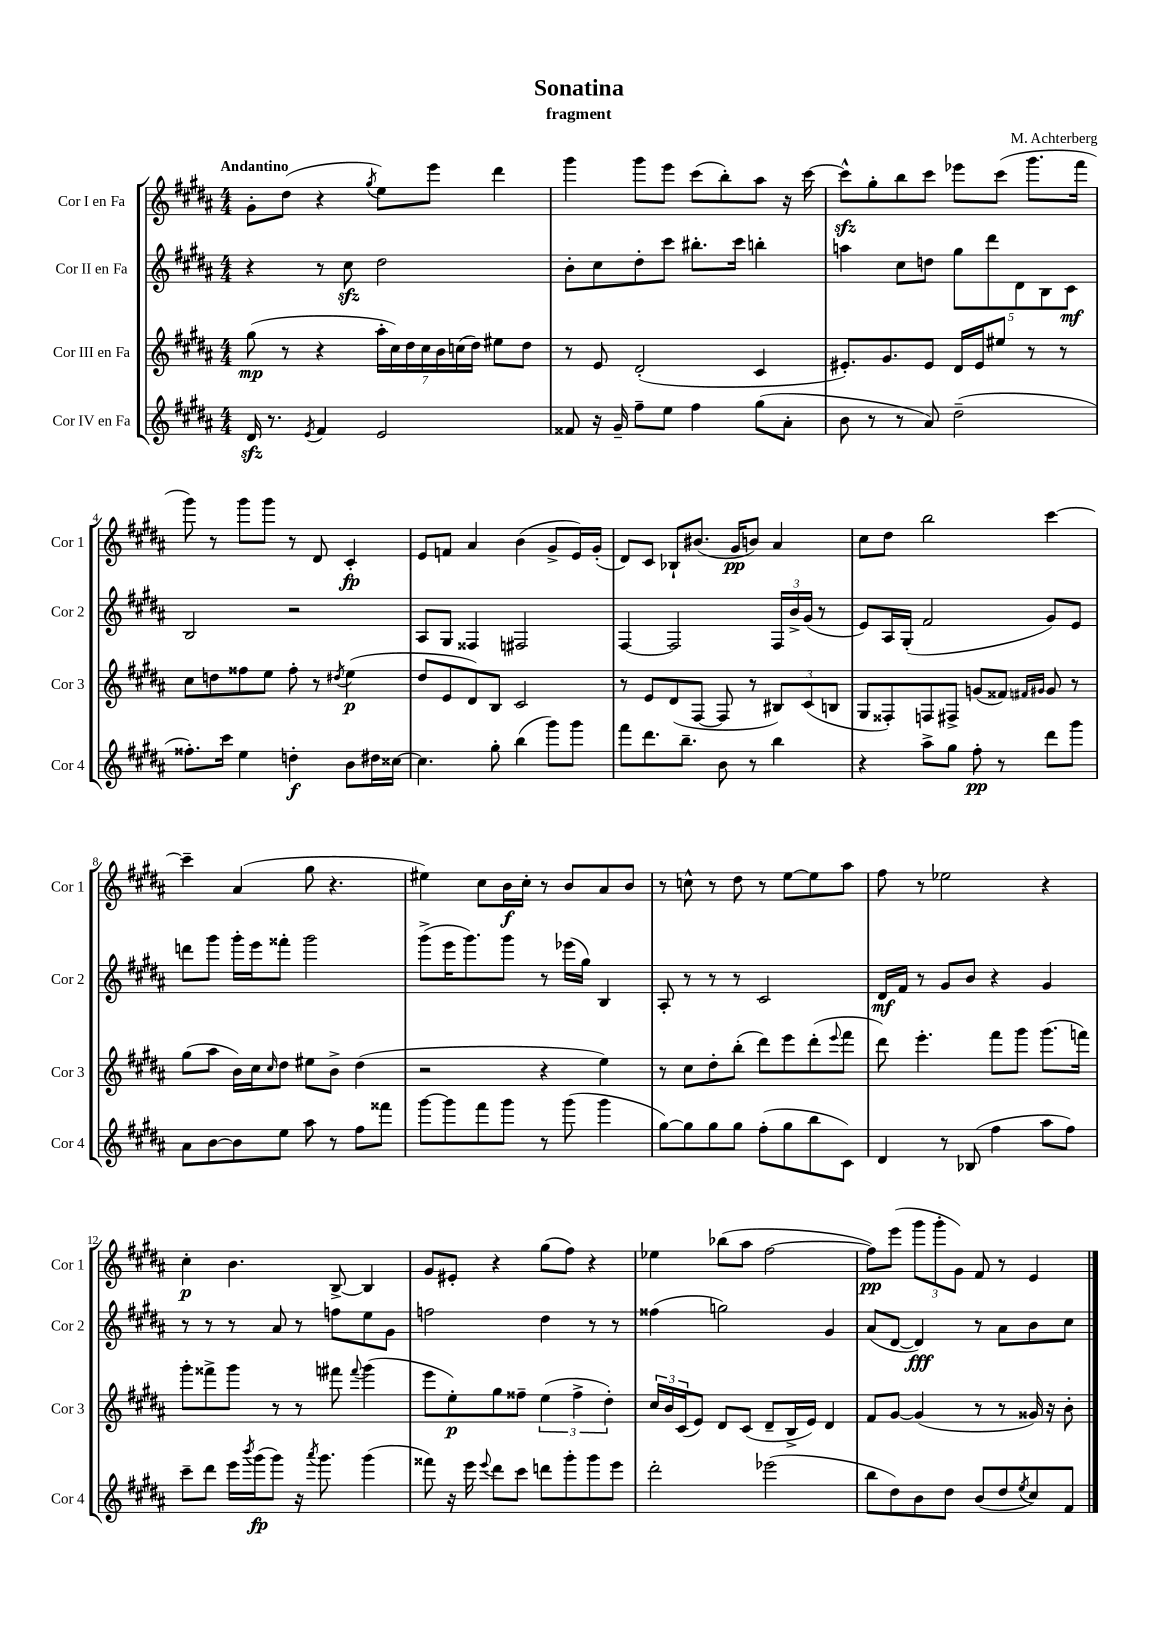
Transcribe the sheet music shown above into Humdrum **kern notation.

**kern	**dynam	**kern	**dynam	**kern	**dynam	**kern	**dynam
*part4	*part4	*part3	*part3	*part2	*part2	*part1	*part1
*staff4	*staff4	*staff3	*staff3	*staff2	*staff2	*staff1	*staff1
*I"Cor IV en Fa	*	*I"Cor III en Fa	*	*I"Cor II en Fa	*	*I"Cor I en Fa	*
*I'Cor 4	*	*I'Cor 3	*	*I'Cor 2	*	*I'Cor 1	*
*clefG2	*	*clefG2	*	*clefG2	*	*clefG2	*
*k[f#c#g#d#a#]	*	*k[f#c#g#d#a#]	*	*k[f#c#g#d#a#]	*	*k[f#c#g#d#a#]	*
*M4/4	*	*M4/4	*	*M4/4	*	*M4/4	*
=1	=1	=1	=1	=1	=1	=1	=1
!	!	!	!	!	!	!LO:TX:a:B:t=Andantino	!
16d#zz/	.	(8gg#\	mp	4r	.	8g#'\L	.
8.r	.	.	.	.	.	.	.
.	.	8r	.	.	.	(8dd#\J	.
8qe/	.	.	.	.	.	.	.
4f#/	.	4r	.	8r	.	4r	.
.	.	.	.	8cc#zz\	.	.	.
.	.	.	.	.	.	8qgg#/	.
2e/	.	28aa#'\LL	.	2dd#\	.	8ee\L)	.
.	.	28cc#\)	.	.	.	.	.
.	.	28dd#\	.	.	.	.	.
.	.	28cc#\	.	.	.	.	.
.	.	.	.	.	.	8eee\J	.
.	.	28b\	.	.	.	.	.
.	.	(28ccn\	.	.	.	.	.
.	.	28dd#\JJ)	.	.	.	.	.
.	.	8ee#X\L	.	.	.	4ddd#\	.
.	.	8dd#\J	.	.	.	.	.
=2	=2	=2	=2	=2	=2	=2	=2
8f##X/	.	8r	.	8b'\L	.	4ggg#\	.
16r	.	8e/	.	8cc#\	.	.	.
16g#~/	.	.	.	.	.	.	.
8ff#~\L	.	(2d#'/	.	8dd#'\	.	8ggg#\L	.
8ee\J	.	.	.	8ccc#\J	.	8eee\J	.
4ff#\	.	.	.	8.bb#X'\L	.	(8ccc#\L	.
.	.	.	.	.	.	8bb'\)	.
.	.	.	.	16ccc#\Jk	.	.	.
(8gg#\L	.	4c#/	.	4bbn'\	.	8aa#\J	.
8a#'\J	.	.	.	.	.	16r	.
.	.	.	.	.	.	[16ccc#\	.
=3	=3	=3	=3	=3	=3	=3	=3
8b\	.	8.e#X'/L)	.	4aan\	.	8ccc#zz^^\L]	.
8r	.	.	.	.	.	8gg#'\	.
.	.	8.g#/	.	.	.	.	.
8r	.	.	.	8cc#\L	.	8bb\	.
8a#/)	.	8e#/J	.	8ddn\J	.	8ccc#\J	.
(2dd#~\	.	16d#/LL	.	10gg#\L	.	8eee-X\L	.
.	.	16e#/J	.	.	.	.	.
.	.	.	.	10ddd#\	.	.	.
.	.	8ee#X/J	.	.	.	(8ccc#\J	.
.	.	.	.	10d#\	.	.	.
.	.	8r	.	.	.	8.ggg#\L	.
.	.	.	.	10B\	.	.	.
.	.	8r	.	.	.	.	.
.	.	.	.	10c#\J	mf	.	.
.	.	.	.	.	.	16fff#\Jk	.
!!LO:LB:g=z
=4	=4	=4	=4	=4	=4	=4	=4
8.ff##X'\L)	.	8cc#\L	.	2B/	.	8ggg#\)	.
.	.	8ddn\	.	.	.	8r	.
16ccc#\Jk	.	.	.	.	.	.	.
4ee\	.	8ff##X\	.	.	.	8ggg#\L	.
.	.	8ee\J	.	.	.	8ggg#\J	.
4ddn'\	f	8ff##'\	.	2r	.	8r	.
.	.	8r	.	.	.	8d#/	.
.	.	8qdd#X/	.	.	.	.	.
8b\L	.	(4ee\	p	.	.	4c#'/	fp
16dd#X\L	.	.	.	.	.	.	.
[16cc##X\JJ	.	.	.	.	.	.	.
=5	=5	=5	=5	=5	=5	=5	=5
4.cc##\]	.	8dd#/L	.	8A#/L	.	8e/L	.
.	.	8e/	.	8G#/J	.	8fn/J	.
.	.	8d#/)	.	4F##X/	.	4a#/	.
8gg#'\	.	8B/J	.	.	.	.	.
(4bb\	.	2c#/	.	2F#X/	.	(4b\	.
8ggg#\L)	.	.	.	.	.	8g#^/L	.
8ggg#\J	.	.	.	.	.	16e/L)	.
.	.	.	.	.	.	(16g#'/JJ	.
=6	=6	=6	=6	=6	=6	=6	=6
8fff#\L	.	8r	.	[4F#/	.	8d#/L)	.
8.ddd#\	.	8e/L	.	.	.	8c#/J	.
.	.	(8d#/	.	2F#/]	.	8B-X`/L	.
8.bb~\J	.	.	.	.	.	.	.
.	.	[8F#/J	.	.	.	(8.b#X/J	.
8b\	.	8F#/]	.	.	.	.	.
.	.	.	.	.	.	16g#/KL	pp
8r	.	8r	.	.	.	8bn/J)	.
4bb\	.	12B#X/L)	.	24F#/LL	.	4a#/	.
.	.	.	.	24b^/	.	.	.
.	.	(12c#/	.	(24g#/JJ	.	.	.
.	.	.	.	8r	.	.	.
.	.	12Bn/J	.	.	.	.	.
=7	=7	=7	=7	=7	=7	=7	=7
4r	.	8G#/L	.	8e/L)	.	8cc#\L	.
.	.	8F##X'/)	.	16A#/L	.	8dd#\J	.
.	.	.	.	(16G#'/JJ	.	.	.
8aa#^\L	.	8Fn/	.	2f#/	.	2bb\	.
8gg#\J	.	8F#X^/J	.	.	.	.	.
8ff#'\	pp	(8gn/L	.	.	.	.	.
8r	.	8f##X/J)	.	.	.	.	.
.	.	16qqf#X/LL	.	.	.	.	.
.	.	16qqg#X/JJ	.	.	.	.	.
8ddd#\L	.	8g#/	.	8g#/L)	.	[4ccc#\	.
8ggg#\J	.	8r	.	8e/J	.	.	.
!!LO:LB:g=z
=8	=8	=8	=8	=8	=8	=8	=8
8a#\L	.	(8gg#\L	.	8dddn\L	.	4ccc#~\]	.
[8b\	.	8aa#\J	.	8ggg#\J	.	.	.
8b\]	.	16b\LL)	.	16ggg#'\LL	.	(4a#/	.
.	.	16cc#\J	.	16eee\J	.	.	.
.	.	16qqcc#/	.	.	.	.	.
8ee\J	.	8dd#\J	.	8fff##X'\J	.	.	.
8aa#\	.	8ee#X\L	.	2ggg#\	.	8gg#\	.
8r	.	8b^\J	.	.	.	4.r	.
8ff#\L	.	(4dd#\	.	.	.	.	.
8fff##X\J	.	.	.	.	.	.	.
=9	=9	=9	=9	=9	=9	=9	=9
[8ggg#\L	.	2r	.	(8ggg#^\L	.	4ee#X\)	.
8ggg#\]	.	.	.	16eee\K	.	.	.
.	.	.	.	8.ggg#\)	.	.	.
8fff#\	.	.	.	.	.	8cc#\L	.
8ggg#\J	.	.	.	8ggg#\J	.	16b\L	f
.	.	.	.	.	.	16cc#'\JJ	.
8r	.	4r	.	8r	.	8r	.
(8ggg#\	.	.	.	(16eee-X\LL	.	8b/L	.
.	.	.	.	16gg#\JJ)	.	.	.
4ggg#\	.	4ee\)	.	4B/	.	8a#/	.
.	.	.	.	.	.	8b/J	.
=10	=10	=10	=10	=10	=10	=10	=10
[8gg#\L)	.	8r	.	8A#'/	.	8r	.
8gg#\]	.	8cc#\L	.	8r	.	8ccn^^\	.
8gg#\	.	8dd#'\	.	8r	.	8r	.
8gg#\J	.	(8bb'\J	.	8r	.	8dd#\	.
(8ff#'\L	.	8ddd#\L)	.	2c#/	.	8r	.
8gg#\	.	8eee\	.	.	.	[8ee\L	.
8bb\	.	(8ddd#'\	.	.	.	8ee\]	.
.	.	8qqeee/	.	.	.	.	.
8c#\J)	.	8fff#\J	.	.	.	8aa#\J	.
=11	=11	=11	=11	=11	=11	=11	=11
4d#/	.	8ddd#\)	.	16d#/LL	mf	8ff#\	.
.	.	.	.	16f#/JJ	.	.	.
.	.	4.eee'\	.	8r	.	8r	.
8r	.	.	.	8g#/L	.	2ee-X\	.
(8B-X/	.	.	.	8b/J	.	.	.
4ff#\	.	8fff#\L	.	4r	.	.	.
.	.	8ggg#\J	.	.	.	.	.
8aa#\L	.	(8.ggg#\L	.	4g#/	.	4r	.
8ff#\J)	.	.	.	.	.	.	.
.	.	16fffn\Jk)	.	.	.	.	.
!!LO:LB:g=z
=12	=12	=12	=12	=12	=12	=12	=12
8ccc#~\L	.	8ggg#'\L	.	8r	.	4cc#'\	p
8ddd#\J	.	8fff##X^\	.	8r	.	.	.
16eee\LL	.	8ggg#\J	.	8r	.	4.b\	.
8qbbb/	.	.	.	.	.	.	.
(16ggg#\J	fp	.	.	.	.	.	.
8ggg#\J)	.	8r	.	8a#/	.	.	.
16r	.	8r	.	8r	.	.	.
8qaaa#/	.	.	.	.	.	.	.
8.ggg#\	.	.	.	.	.	.	.
.	.	8fff#X\	.	8ffn\L	.	[8B^/	.
.	.	8qqfff#/	.	.	.	.	.
(4ggg#\	.	(4ggg#\	.	8ee\	.	4B/]	.
.	.	.	.	8g#\J	.	.	.
=13	=13	=13	=13	=13	=13	=13	=13
8fff##X\)	.	8eee\L	.	2ffn\	.	8g#/L	.
16r	.	8ee'\)	p	.	.	8e#X'/J	.
16eee\	.	.	.	.	.	.	.
8qqeee/	.	.	.	.	.	.	.
8ddd#\L	.	8gg#\	.	.	.	4r	.
8ccc#\J	.	8ff##X~\J	.	.	.	.	.
8dddn\L	.	(6ee\	.	4dd#\	.	(8gg#\L	.
8ggg#'\	.	.	.	.	.	8ff#\J)	.
.	.	6ff##^\	.	.	.	.	.
8ggg#\	.	.	.	8r	.	4r	.
.	.	6dd#'\)	.	.	.	.	.
8eee\J	.	.	.	8r	.	.	.
=14	=14	=14	=14	=14	=14	=14	=14
2ddd#'\	.	24cc#/LL	.	(4ff##X\	.	4ee-X\	.
.	.	24b/	.	.	.	.	.
.	.	(24c#/J	.	.	.	.	.
.	.	8e/J)	.	.	.	.	.
.	.	8d#/L	.	2ggn\)	.	(8bb-X\L	.
.	.	(8c#/J	.	.	.	8aa#\J	.
(2eee-X\	.	8d#~/L	.	.	.	[2ff#\	.
.	.	16B^/L	.	.	.	.	.
.	.	16e/JJ)	.	.	.	.	.
.	.	4d#/	.	4g#/	.	.	.
=15	=15	=15	=15	=15	=15	=15	=15
8bb\L	.	8f#/L	.	(8a#/L	.	8ff#\L])	pp
8dd#\)	.	[8g#/J	.	[8d#/J	.	(8eee\J	.
8b\	.	(4g#/]	.	4d#/])	fff	12ggg#\L	.
.	.	.	.	.	.	12ggg#'\	.
8dd#\J	.	.	.	.	.	.	.
.	.	.	.	.	.	12g#\J)	.
(8b/L	.	8r	.	8r	.	8f#/	.
8dd#/	.	8r	.	8a#\L	.	8r	.
8qee/	.	.	.	.	.	.	.
8cc#/)	.	16g##X/)	.	8b\	.	4e/	.
.	.	16r	.	.	.	.	.
8f#/J	.	8b'\	.	8cc#\J	.	.	.
==	==	==	==	==	==	==	==
*-	*-	*-	*-	*-	*-	*-	*-
